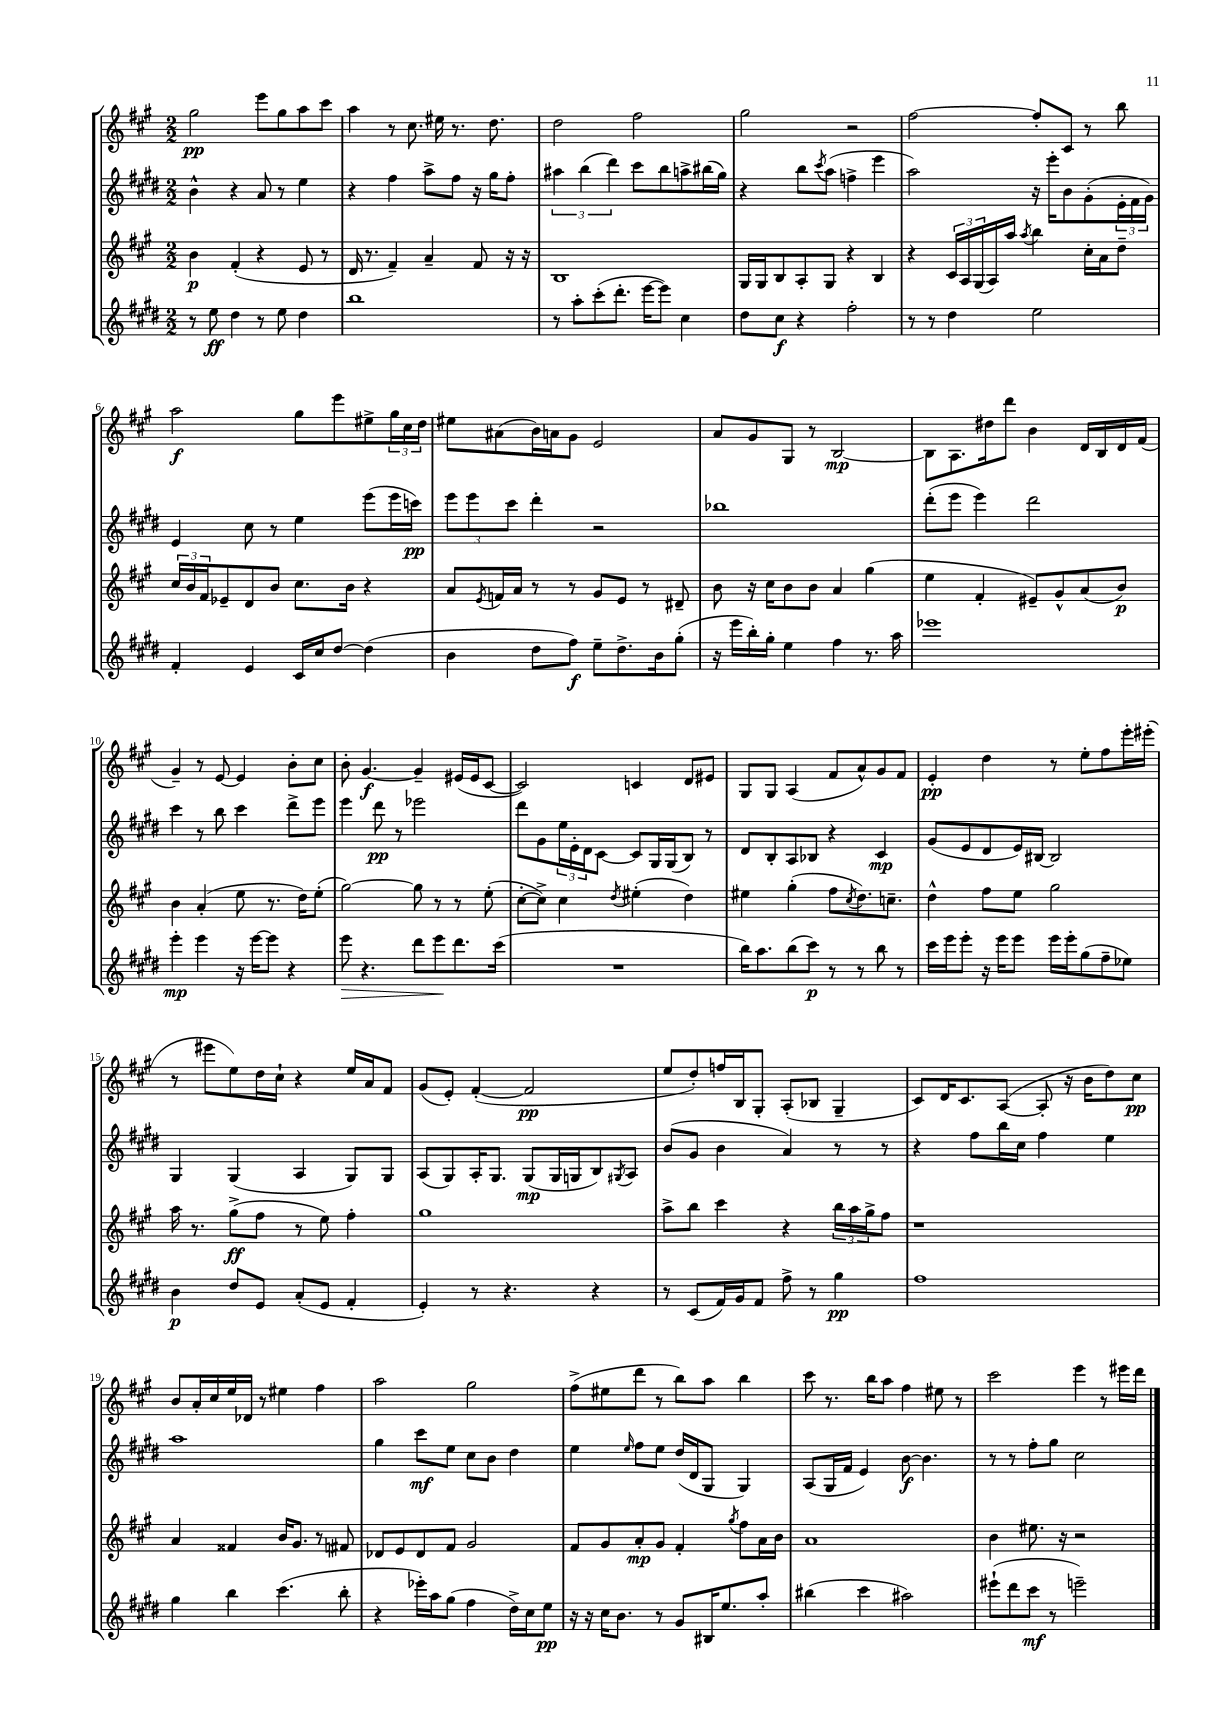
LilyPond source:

<<
\new StaffGroup <<
\new Staff = "s0" {
    \clef treble \key a \major \numericTimeSignature \time 2/2
    gis''2\pp e'''8 gis''8 a''8 cis'''8 |
    a''4 r8 cis''8. eis''16 r8. d''8. |
    d''2 fis''2 |
    gis''2 r2 |
    fis''2~ fis''8-. cis'8 r8 b''8 |
    a''2\f gis''8 e'''8 eis''8-> \tuplet 3/2 { gis''16 cis''16 d''16 } |
    eis''8 ais'8( b'16) a'16 gis'8 e'2 |
    a'8 gis'8 gis8 r8 b2~\mp |
    b8 a8. dis''16 d'''8 b'4 d'16 b16 d'16 fis'16( |
    gis'4--) r8 e'8~ e'4 b'8-. cis''8 |
    b'8-. gis'4.~\f gis'4-- eis'16( eis'16 cis'8~ |
    cis'2) c'4 d'8 eis'8 |
    gis8 gis8 a4( fis'8 a'8-^) gis'8 fis'8 |
    e'4-.\pp d''4 r8 e''8-. fis''8 e'''16-. eis'''16-.( |
    r8 eis'''8 e''8) d''16 cis''16-! r4 e''16 a'16 fis'8 |
    gis'8( e'8-.) fis'4~-.( fis'2\pp |
    e''8 d''8-.) f''16 b16 gis8-. a8-.( bes8 gis4-- |
    cis'8) d'16 cis'8. a8~( a8-. r16 b'16 d''8) cis''8\pp |
    b'8 a'16-. cis''16 e''16 des'16 r8 eis''4 fis''4 |
    a''2 gis''2 |
    fis''8->( eis''8 d'''8 r8 b''8) a''8 b''4 |
    cis'''8 r8. b''16 a''8 fis''4 eis''8 r8 |
    cis'''2 e'''4 r8 eis'''16 d'''16 \bar "|." |
}
\new Staff = "s1" {
    \clef treble \key e \major \numericTimeSignature \time 2/2
    b'4-^ r4 a'8 r8 e''4 |
    r4 fis''4 a''8-> fis''8 r16 gis''16 fis''8-. |
    \tuplet 3/2 { ais''4 b''4( dis'''4) } cis'''8 b''8 a''8-> bis''16( gis''16) |
    r4 b''8 \acciaccatura { cis'''8 } a''8( f''4-> e'''4 |
    a''2) r16 e'''16-. b'8 gis'8-.( \tuplet 3/2 { e'16-. fis'16 gis'16) } |
    e'4 cis''8 r8 e''4 e'''8( e'''16 c'''16\pp) |
    \tuplet 3/2 { e'''8 e'''8 cis'''8 } dis'''4-. r2 |
    bes''1 |
    dis'''8-.( e'''8 e'''4) dis'''2 |
    cis'''4 r8 b''8 cis'''4 dis'''8-> e'''8 |
    e'''4 dis'''8\pp r8 ees'''2 |
    dis'''8 gis'8 \tuplet 3/2 { e''16 e'16-. dis'16 } cis'8~ cis'8 gis16 gis16( b8) r8 |
    dis'8 b8-. a8 bes8 r4 cis'4\mp |
    gis'8( e'8 dis'8 e'16) bis16~ bis2 |
    gis4 gis4( a4 gis8) gis8 |
    a8( gis8) a16-. gis8. gis8\mp( gis16 g16 b8) \acciaccatura { gis8 } a8 |
    b'8( gis'8 b'4 a'4) r8 r8 |
    r4 fis''8 b''16 cis''16 fis''4 e''4 |
    a''1 |
    gis''4 cis'''8\mf e''8 cis''8 b'8 dis''4 |
    e''4 \grace { e''16 } fis''8 e''8 dis''16( dis'16 gis8 gis4) |
    a8( gis16 fis'16 e'4) b'8~\f b'4. |
    r8 r8 fis''8-. gis''8 cis''2 \bar "|." |
}
\new Staff = "s2" {
    \clef treble \key a \major \numericTimeSignature \time 2/2
    b'4\p fis'4-.( r4 e'8 r8 |
    d'16 r8. fis'4--) a'4-- fis'8 r16 r16 |
    b1 |
    gis16 gis16 b8 a8-. gis8 r4 b4 |
    r4 \tuplet 3/2 { cis'16 a16 gis16( } a16) a''16 \acciaccatura { a''8 } b''4 cis''16-. a'16 d''8-- |
    \tuplet 3/2 { cis''16 b'16 fis'16 } ees'8-- d'8 b'8 cis''8. b'16 r4 |
    a'8 \acciaccatura { e'8 } f'16 a'16 r8 r8 gis'8 e'8 r8 dis'8-- |
    b'8 r16 cis''16 b'8 b'8 a'4 gis''4( |
    e''4 fis'4-. eis'8--) gis'8-^ a'8( b'8\p) |
    b'4 a'4-.( e''8 r8. d''16) e''8-.( |
    gis''2~) gis''8 r8 r8 e''8-.( |
    cis''8~-. cis''8->) cis''4 \acciaccatura { d''8 } eis''4-.( d''4) |
    eis''4 gis''4-.( fis''8 \acciaccatura { cis''8 } d''8.) c''8.-- |
    d''4-^ fis''8 e''8 gis''2 |
    a''16 r8. gis''8->\ff( fis''8 r8 e''8) fis''4-. |
    gis''1 |
    a''8-> b''8 cis'''4 r4 \tuplet 3/2 { b''16 a''16 gis''16-> } fis''8 |
    r1 |
    a'4 fisis'4 b'16 gis'8. r8 fis'8 |
    des'8 e'8 des'8 fis'8 gis'2 |
    fis'8 gis'8 a'8-.\mp gis'8 fis'4-. \acciaccatura { gis''8 } fis''8 a'16 b'16 |
    a'1 |
    b'4 eis''8. r16 r2 \bar "|." |
}
\new Staff = "s3" {
    \clef treble \key e \major \numericTimeSignature \time 2/2
    r8 e''8\ff dis''4 r8 e''8 dis''4 |
    b''1 |
    r8 a''8-. cis'''8-.( dis'''8.-. e'''16~ e'''8) cis''4 |
    dis''8 cis''8\f r4 fis''2-. |
    r8 r8 dis''4 e''2 |
    fis'4-. e'4 cis'16 cis''16 dis''8~ dis''4( |
    b'4 dis''8 fis''8\f) e''8-- dis''8.-> b'16 gis''8-.( |
    r16 e'''16 b''16-.) gis''16-. e''4 fis''4 r8. a''16 |
    ees'''1 |
    e'''4-.\mp e'''4 r16 e'''16~ e'''8 r4 |
    e'''8\> r4. dis'''8 e'''8\! dis'''8. cis'''16( |
    R1 |
    b''16) a''8. b''8( cis'''8\p) r8 r8 b''8 r8 |
    cis'''16 e'''16 e'''8-. r16 e'''16 e'''8 e'''16 e'''16-. gis''8( fis''8-- ees''8) |
    b'4\p dis''8 e'8 a'8-.( e'8 fis'4-. |
    e'4-.) r8 r4. r4 |
    r8 cis'8( fis'16) gis'16 fis'8 fis''8-> r8 gis''4\pp |
    fis''1 |
    gis''4 b''4 cis'''4.( b''8-. |
    r4 ees'''16-.) a''16 gis''8( fis''4 dis''16->) cis''16 e''8\pp |
    r16 r16 cis''16 b'8. r8 gis'8 bis16 e''8. a''8-. |
    bis''4( cis'''4 ais''2) |
    eis'''8-!( dis'''8 cis'''8\mf r8 e'''2--) \bar "|." |
}
>>
>>
